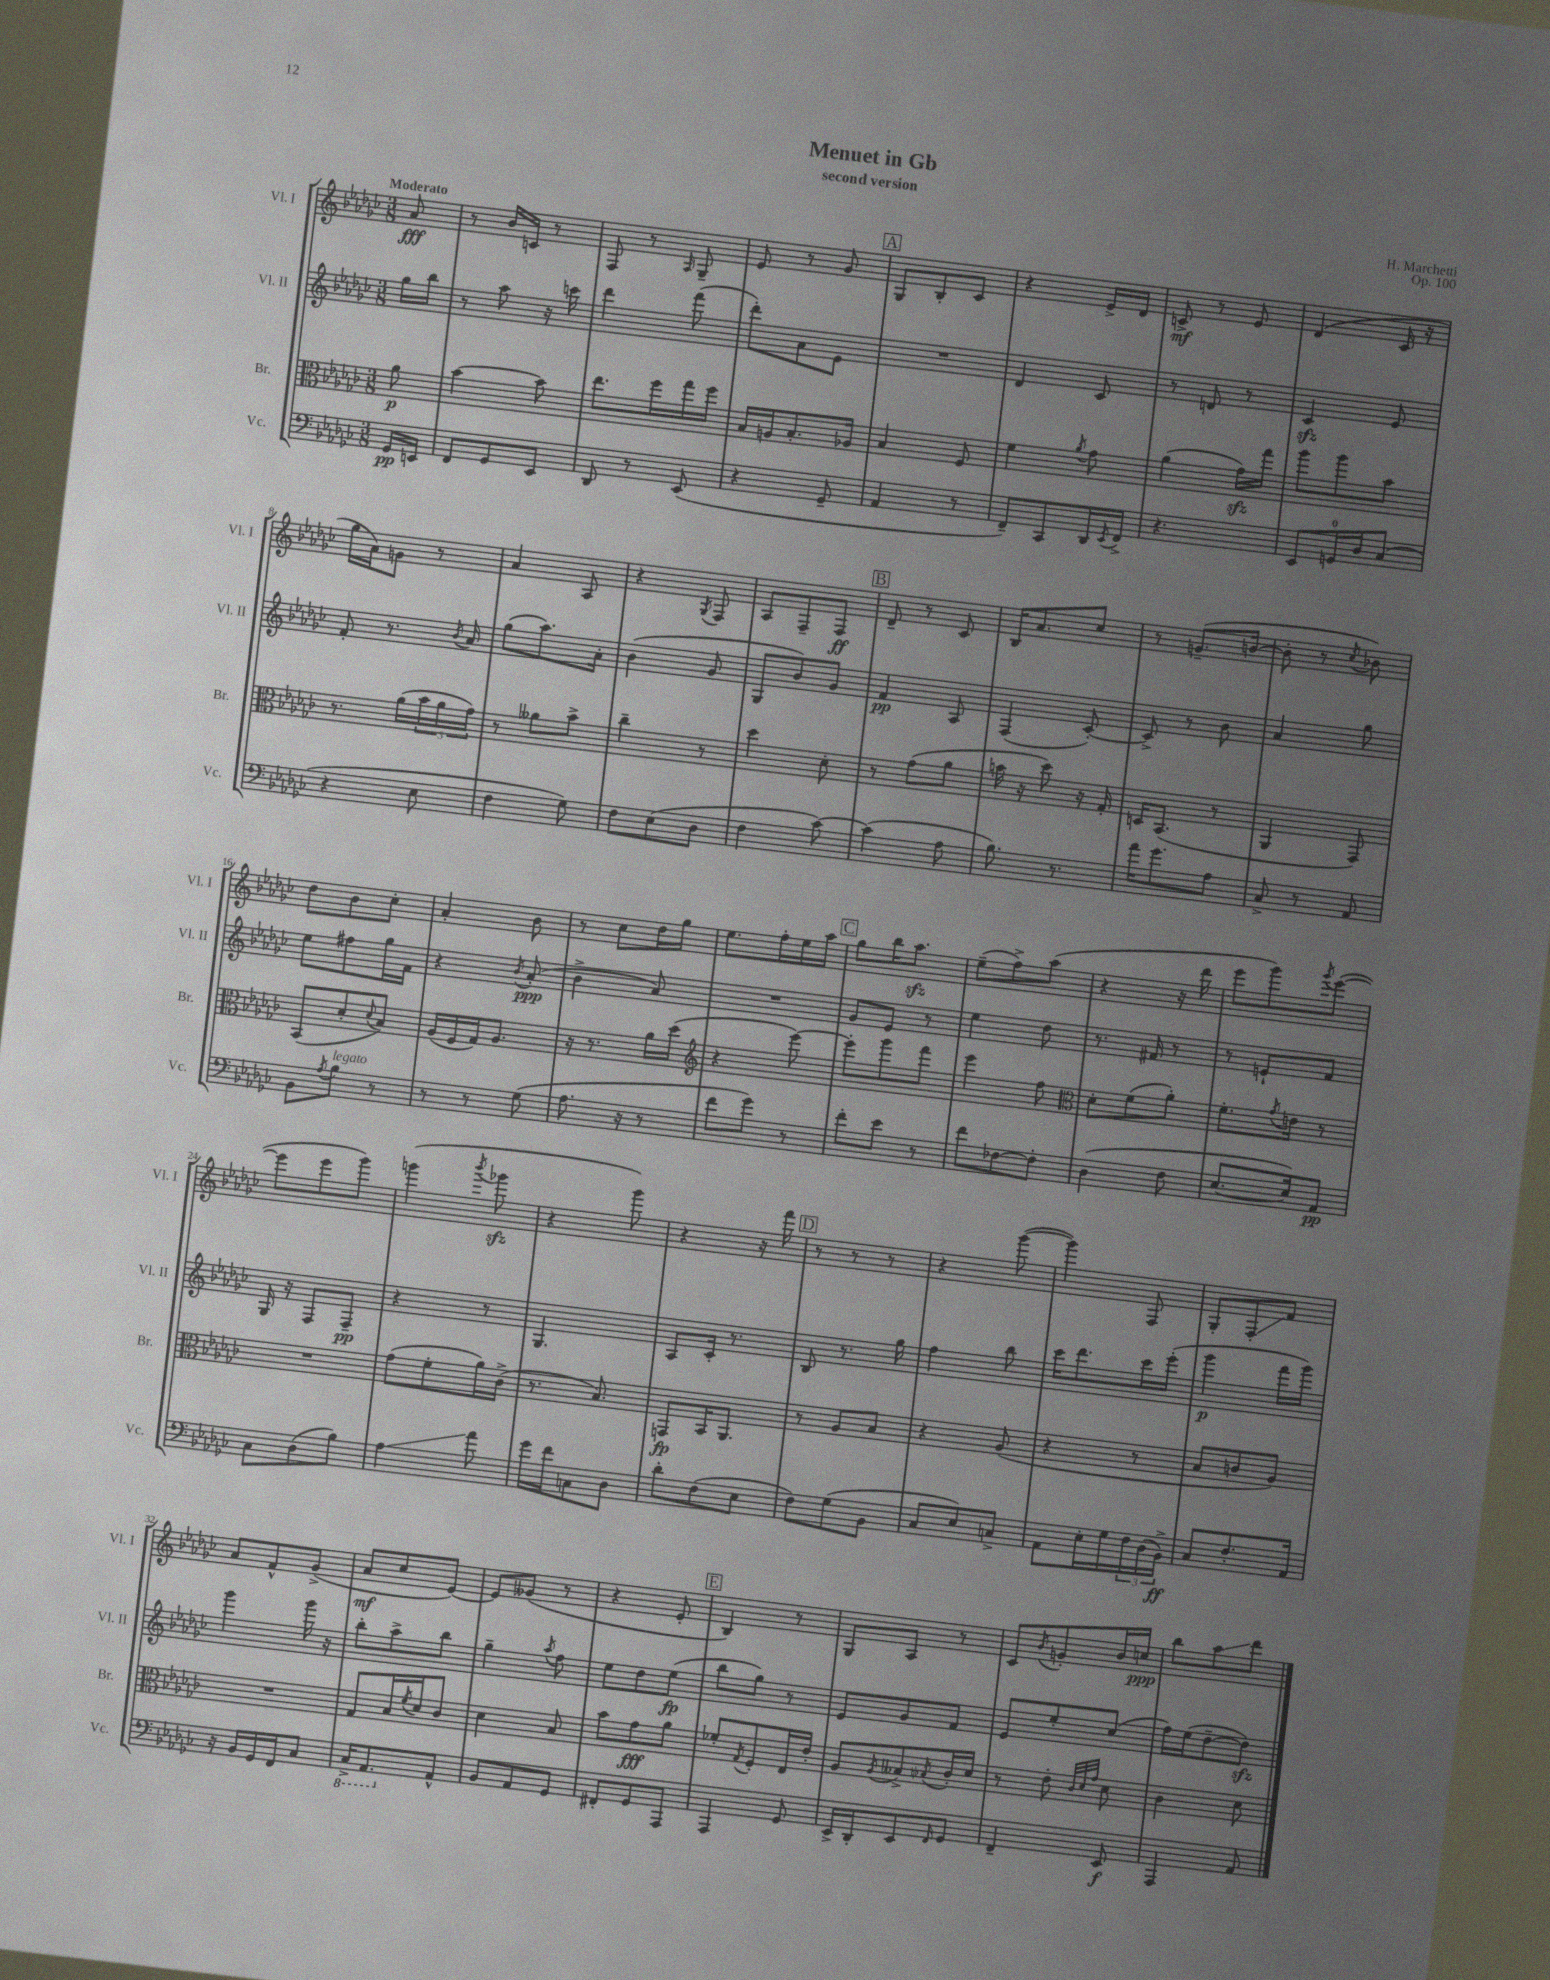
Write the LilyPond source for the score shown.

\header { title = "Menuet in Gb" composer = "H. Marchetti" subtitle = "second version" opus = "Op. 100" }
<<
\new StaffGroup <<
\new Staff = "s0" \with { instrumentName = "Vl. I" shortInstrumentName = "Vl. I" } {
    \clef treble \key ges \major \numericTimeSignature \time 3/8 \partial 8 \tempo "Moderato"
    aes'8\fff |
    r8 bes'16 c'16 r8 |
    f8 r8 \grace { aes16 } ges8-- |
    ees'8 r8 ges'8 |
    \mark \markup { \box "A" } ges8 bes8-. ces'8 |
    r4 ees'16-> des'16 |
    c'8->\mf r8 ees'8 |
    des'4( ces'16 r16 |
    ges''16 aes'16) g'8 r8 |
    aes'4 aes8 |
    r4 \acciaccatura { ges8 } f8 |
    aes8 f8-- f8\ff |
    \mark \markup { \box "B" } des'8-- r8 ces'8 |
    bes16 aes'8. ces''8 |
    r8 g'8.--( b'16~ |
    b'8-. r8 \acciaccatura { ces''8 } bes'8) |
    des''8 bes'8 ces''8-. |
    aes'4-. bes'8 |
    r8 ces''8 des''16 ges''16 |
    ees''8. f''16-. ees''16 aes''16 |
    \mark \markup { \box "C" } ges''8 bes''16 aes''8.\sfz |
    ees''8--( f''8->) aes''8( |
    r4 r16 des'''16 |
    ees'''8 ges'''8) \acciaccatura { ges'''8 } ees'''8~( |
    ees'''8 ees'''8 ges'''8) |
    g'''4( \acciaccatura { bes'''8 } ges'''8\sfz |
    r4 ges'''8) |
    r4 r16 f'''16 |
    \mark \markup { \box "D" } r8 r8 r8 |
    r4 ges'''8~( |
    ges'''4) f8 |
    ges8-. f8-.\glissando f'8 |
    aes'8 f'8-^ ges'8->( |
    aes'8\mf ces''8 ees'8~) |
    ees'8 geses'8( r8 |
    r4 ees'8-. |
    \mark \markup { \box "E" } bes4) r8 |
    ges8 aes8 r8 |
    ces'8 \acciaccatura { bes'8 } g'8-. bes'16 c''16\ppp |
    bes''8 aes''8\glissando des'''8 \bar "|." |
}
\new Staff = "s1" \with { instrumentName = "Vl. II" shortInstrumentName = "Vl. II" } {
    \clef treble \key ges \major \numericTimeSignature \time 3/8 \partial 8
    ges''16 bes''16 |
    r8 aes''8 r16 c'''16 |
    des'''4 f'''8( |
    des'''8-.) aes'8 ees'8 |
    \mark \markup { \box "A" } R4. |
    des'4 ces'8 |
    r8 d'8 r8 |
    ces'4\sfz ees'8 |
    f'8-. r8. \acciaccatura { bes'8 } aes'16 |
    ges''8( aes''8.) aes'16-. |
    bes'4( ges'8 |
    ges8 bes'8) ges'8 |
    \mark \markup { \box "B" } f'4\pp aes8 |
    f4( ces'8~-.) |
    ces'8-> r8 bes'8 |
    aes'4 ges''8 |
    ees''8 fis''8 ges''16 f'16 |
    r4 \acciaccatura { bes'8 } aes'8-.\ppp( |
    bes'4-> aes'8) |
    R4. |
    \mark \markup { \box "C" } ges'8 ees'8 r8 |
    ees''4 des''8 |
    r8. fis'16 r8 |
    r8 e'8-! f'8 |
    ges16 r16 f8 f8--\pp |
    r4 r8 |
    ges4. |
    aes8 ces'16-. r8. |
    \mark \markup { \box "D" } bes8 r8. ges''16 |
    f''4 bes''8 |
    ces'''16 des'''8. ces'''16 ees'''16-.( |
    ges'''4\p f'''16 ges'''16) |
    ges'''4 ges'''16 r16 |
    bes''8-. aes''8-> bes''8 |
    ges''4-- \acciaccatura { aes''8 } f''8 |
    ees''8 des''8 ees''8\fp( |
    \mark \markup { \box "E" } bes''8 ges''8) r8 |
    ees'8 ges'8 f'8 |
    ees'8 ees''8-. ces''8( |
    f''16) ees''16( des''8~-- des''8\sfz) \bar "|." |
}
\new Staff = "s2" \with { instrumentName = "Br." shortInstrumentName = "Br." } {
    \clef alto \key ges \major \numericTimeSignature \time 3/8 \partial 8
    aes'8\p |
    bes'4~ bes'8 |
    ees''8. f''16 ges''16 f''16 |
    bes16 a16 bes8.-. aes16 |
    \mark \markup { \box "A" } bes4 f8 |
    f'4 \acciaccatura { aes'8 } ges'8 |
    aes'4( ges'16\sfz) ges''16 |
    aes''8 aes''8 bes'8 |
    r8. aes'16( \tuplet 3/2 { bes'16 aes'16 ges'16) } |
    r8 aeses'8 bes'8-> |
    ces''4-- r8 |
    des''4 des'8-. |
    \mark \markup { \box "B" } r8 ges'8( aes'8 |
    b'16 r16 des''8) r16 ges16-. |
    d16 bes,8.( r8 |
    aes,4 ges,8) |
    bes,8( des'8-. \appoggiatura { des'8 } bes8) |
    aes16( f16 ges16) aes8. |
    r16 r8. aes'16 des''16( |
    \clef treble r4 ees'''8~) |
    \mark \markup { \box "C" } ees'''8-. ges'''8 f'''8 |
    ees'''4 f''8 |
    \clef alto des'8-. f'8( aes'8-.) |
    f'8.-. \acciaccatura { ges'8 } e'16 r8 |
    R4. |
    ges'8( f'8-. aes'16) ces'16->( |
    r8. bes8.) |
    g,8\fp bes,16 aes,8. |
    \mark \markup { \box "D" } r8 aes8 bes8 |
    r4 aes8( |
    r4 r8 |
    bes8 c'8 aes8) |
    R4. |
    ges8 bes16 \acciaccatura { f'8 } des'16 ces'8 |
    des'4 bes8 |
    bes'8 ges'8\fff aes'8 |
    \mark \markup { \box "E" } fes'8-. \acciaccatura { ges8 } f8-. ees16 ees'16-. |
    aes8 \acciaccatura { aes8 } beses8-> \acciaccatura { bes8 } ces'16-. des'16 |
    r8 ees'8-. \grace { ces'32 des'32 ges'32 } des'8 |
    ces'4 des'8 \bar "|." |
}
\new Staff = "s3" \with { instrumentName = "Vc." shortInstrumentName = "Vc." } {
    \clef bass \key ges \major \numericTimeSignature \time 3/8 \partial 8
    ges,16\pp e,16 |
    f,8 ges,8 ees,8 |
    des,8 r8 ees,8( |
    r4 ges,8-- |
    \mark \markup { \box "A" } aes,4 r8 |
    f,8--) ces,8 des,16 \acciaccatura { ees,8 } f,16-> |
    r4. |
    ees,8 g,16-0 des16 ces8( |
    r4 ees8 |
    f4 ges8) |
    f8 ees8( des8 |
    f4 ces'8~) |
    \mark \markup { \box "B" } ces'4( aes8 |
    bes8.) r8. |
    aes'16 ges'8. aes8 |
    ces8-> r8 aes,8 |
    bes,8 \acciaccatura { aes8 } bes8^\markup { \italic "legato" } r8 |
    r8 r8 ges8( |
    aes8. r16 r8 |
    f'8 ges'8) r8 |
    \mark \markup { \box "C" } f'8-. ees'8 r8 |
    f'8 fes8~ fes8-. |
    des4( f8 |
    ees8.~ ees16) aes,8\pp |
    ces8 des8( bes8) |
    aes4\glissando aes'8 |
    ges'16 f'16 c8 des8 |
    des'8-. f8( ees8 |
    \mark \markup { \box "D" } f8) ges8( bes,8 |
    ces8 ees8) c8-> |
    aes,8 ees16-. ges16 \tuplet 3/2 { f16 des16( bes,16->\ff) } |
    ces8 f8.-. aes,16 |
    r16 bes,16 ges,16 f,16 ces8 |
    \ottava #-1 ces,16-> aes,,8. \ottava #0 aes,8-^ |
    bes,8 aes,8 ges,8 |
    fis,8-. ges,8 aes,,8 |
    \mark \markup { \box "E" } aes,,4 ges,8 |
    ees,16-> des,16-. ees,8 \grace { f,16 } ges,8 |
    f,4-- ees,8\f |
    aes,,4 aes,8 \bar "|." |
}
>>
>>
